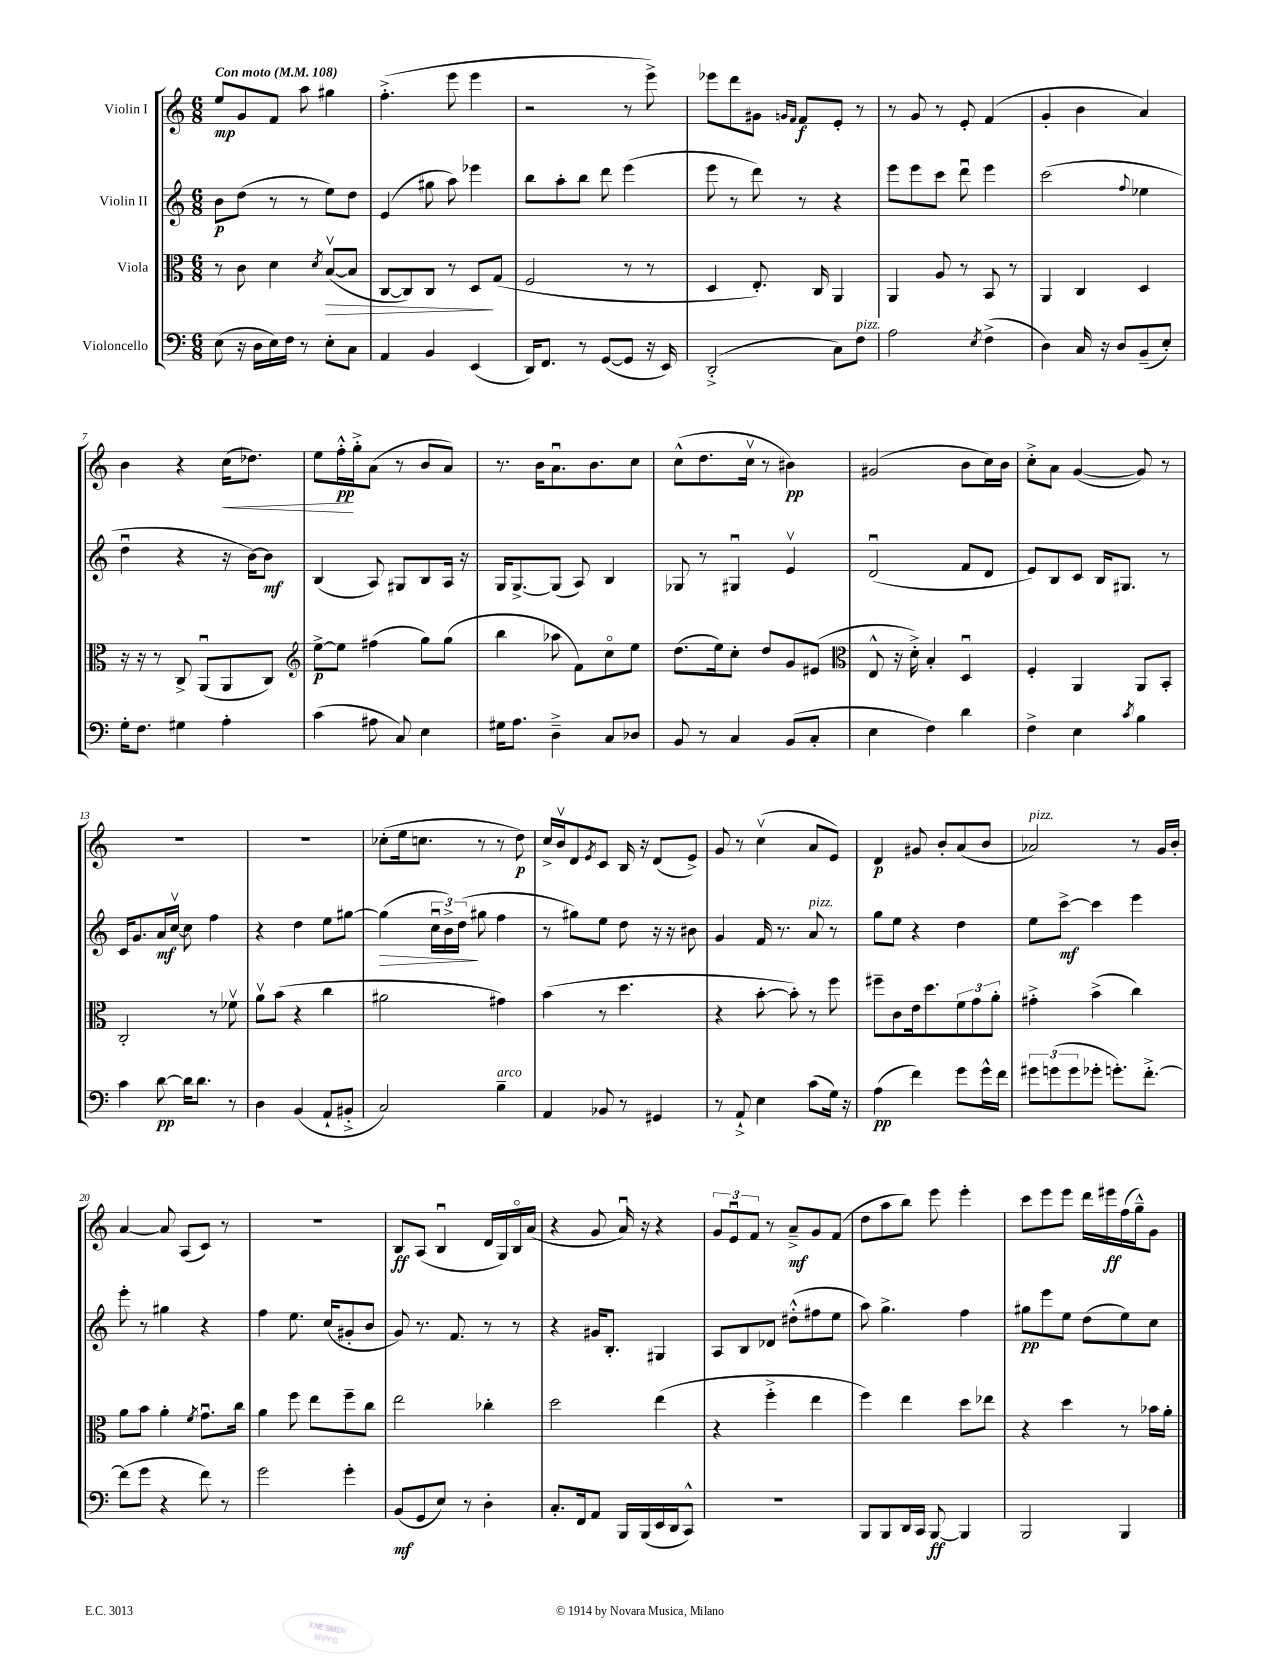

**kern	**kern	**kern	**kern
*staff4	*staff3	*staff2	*staff1
*clefF4	*clefC3	*clefG2	*clefG2
*k[]	*k[]	*k[]	*k[]
*M6/8	*M6/8	*M6/8	*M6/8
*MM108	*MM108	*MM108	*MM108
(8E	8r	8b	8ee
16r	8c	(8dd	8g
16D	.	.	.
16E)	4d	8r	8f
16F	.	.	.
8r	.	8r	8aa
.	8qd	.	.
8E'	([8Bv	8ee)	4gg#
8C	8B]	8dd	.
=	=	=	=
4AA	[8C	(4e	(4.ff'^
.	8C])	.	.
4BB	8C	8gg#	.
.	8r	8aa)	8eee
(4EE	8D	4eee-	4eee
.	(8G	.	.
=	=	=	=
16DD)	2F	8bb	2r
8.FF	.	.	.
.	.	8aa'	.
8r	.	8bb	.
([8GG	.	8ddd	.
8GG]	8r	(4eee	8r
16r	8r	.	8eee^)
16EE)	.	.	.
=	=	=	=
(2DD'^	4D	8eee	8eee-
.	.	8r	8ddd
.	8.E')	8ddd)	8g#
.	.	.	16qqg
.	.	.	16qqf
.	.	8r	8f
.	16C	.	.
8C)	4AA	4r	8e'
8F	.	.	8r
=	=	=	=
2A	4AA	8eee	8r
.	.	8eee	8g
.	8A	8ccc	8r
.	8r	8dddu	8e'
8qE	.	.	.
(4F^	8BB	4eee	(4f
.	8r	.	.
=	=	=	=
4D)	4AA	(2ccc	4g'
16C	4C	.	4b
16r	.	.	.
8D	.	.	.
.	.	8qqff	.
(8BB~	4D	4ee-	4a)
8E')	.	.	.
=	=	=	=
16G'	16r	4ddu	4b
8.F	16r	.	.
.	8r	.	.
4G#	8C^	4r	4r
.	(8AAu	.	.
4A'	8AA	16r	(16cc
.	.	[16b)	8.dd-)
.	8C)	8b]	.
=	=	=	=
*	*clefG2	*	*
(4c	[8ee^	(4B	8ee
.	8ee]	.	16ff'^^
.	.	.	16gg'^
8A#	(4ff#	8A)	(8a
8C)	.	8G#	8r
4E	8gg)	8B	8b
.	(8gg	16A	8a)
.	.	16r	.
=	=	=	=
16G#	4bb	16G	8.r
8.A	.	[8.G^	.
.	.	.	16b
4D~^	8aa-	(8G]	8.au
.	8f)	8A)	.
.	.	.	8.b
8C	8cco	4B	.
8D-	8ee	.	8cc
=	=	=	=
8BB	(8.dd	8G-	(8cc^^
8r	.	8r	8.dd
.	16ee)	.	.
4C	8cc'	4G#u	.
.	.	.	16ccv
.	8dd	.	8r
(8BB	8g	4ev	4b#)
8C'	(8e#	.	.
=	=	=	=
*	*clefC3	*	*
4E	8E^^	(2du	(2g#
.	16r	.	.
.	16d'^)	.	.
4F)	4B'	.	.
4d	4Du	8f	8b
.	.	8d	16cc)
.	.	.	16b
=	=	=	=
4F^	4F'	8e)	8cc'^
.	.	8B	8a
4E	4AA	8c	([4g
.	.	16B	.
.	.	8.G#	.
8qc	.	.	.
4B	8AA	.	8g])
.	8BB'	8r	8r
=	=	=	=
4c	2C'	16c	2.r
.	.	8.g	.
[8d	.	16a	.
.	.	[16ccv	.
16d]	.	8cc]	.
8.d	.	.	.
.	8r	4ff	.
8r	8f-v	.	.
=	=	=	=
4D	8av	4r	2.r
.	(8b	.	.
(4BB	4r	4dd	.
8AA`	4cc	8ee	.
8BB#'^	.	[8gg#	.
=	=	=	=
2C)	2a#	(4gg#]	(8cc-'
.	.	.	16ee
.	.	.	8.cc
.	.	24ccu	.
.	.	24b^)	.
.	.	(24dd	.
.	.	8gg#	8r
4B~	4g#)	4ff	8r
.	.	.	8dd)
=	=	=	=
4AA	(4b	8r	16cc^
.	.	.	16bv
.	.	8gg#)	8d
.	.	.	8qe
8BB-	8r	8ee	8c
8r	4.dd	8dd	16B
.	.	.	16r
4GG#	.	16r	(8d
.	.	16r	.
.	.	8b#	8e^)
=	=	=	=
8r	4r	4g	8g
8AA`^	.	.	8r
4E	[8b'	16f	(4ccv
.	.	8.r	.
.	8b'])	.	.
(8c	8r	8a	8a
16G)	8ff	8r	8e)
16r	.	.	.
=	=	=	=
(4A	8ff#~	8gg	4d
.	8c	8ee	.
4f)	16e	4r	8g#
.	8.dd	.	.
.	.	.	8b'
8g	12f	4dd	(8a
.	12g	.	.
16g^^	.	.	8b
.	12a'	.	.
16f	.	.	.
=	=	=	=
12g#	4g#'^	8ee	2a-)
(12g	.	.	.
.	.	[8ccc^	.
12g	.	.	.
8g-'	(4b^	4ccc]	.
8.g')	.	.	.
.	4cc)	4eee	8r
[8.f'^	.	.	.
.	.	.	16g
.	.	.	16b'
=	=	=	=
(8f]	8a	8eee'	[4a
8g	8b	8r	.
4r	4a'	4gg#	8a]
.	.	.	(8A
.	8qf	.	.
8f)	8.gu	4r	8c)
8r	.	.	8r
.	16cc	.	.
=	=	=	=
2g	4a	4ff	2.r
.	8ff	8.ee	.
.	8ee	.	.
.	.	(16cc	.
4g'	8ff~	8g#'	.
.	8cc	8b	.
=	=	=	=
(8BB	2ee	8g)	8B
8GG	.	8.r	(8A
8E)	.	.	4Bu
.	.	8.f	.
8r	.	.	.
4D'	4cc-'	8r	16d
.	.	.	16G)
.	.	8r	16Bo
.	.	.	(16a
=	=	=	=
8.C'	2dd	4r	4r
16FF	.	.	.
8AA	.	16g#	8g
.	.	8.B'	.
16BBB	.	.	16au)
(16BBB	.	.	16r
16EE	(4ee	4G#	4r
16DD	.	.	.
8CC^^)	.	.	.
=	=	=	=
2.r	4r	8A	12g
.	.	.	12eu
.	.	8B	.
.	.	.	12f
.	4ff'^	8d-	8r
.	.	(8dd#'^^	8a~^
.	4ee	8ff#	8g
.	.	8ee	(8f
=	=	=	=
8BBB	4ff)	8aa)	8dd
8BBB	.	4.gg^	8aa
16DD	4ee	.	8bb)
16CC	.	.	.
[8BBB	.	.	8eee
4BBB]	8dd	4ff	4eee'
.	8ee-	.	.
=	=	=	=
2BBB	4r	8gg#	8ccc
.	.	8eee	8eee
.	4dd	8ee	8eee
.	.	(8dd	16ddd
.	.	.	16eee#
4BBB	8r	8ee)	(16ff
.	.	.	16gg~^^)
.	16b-	8cc	8g
.	16a'	.	.
==	==	==	==
*-	*-	*-	*-
